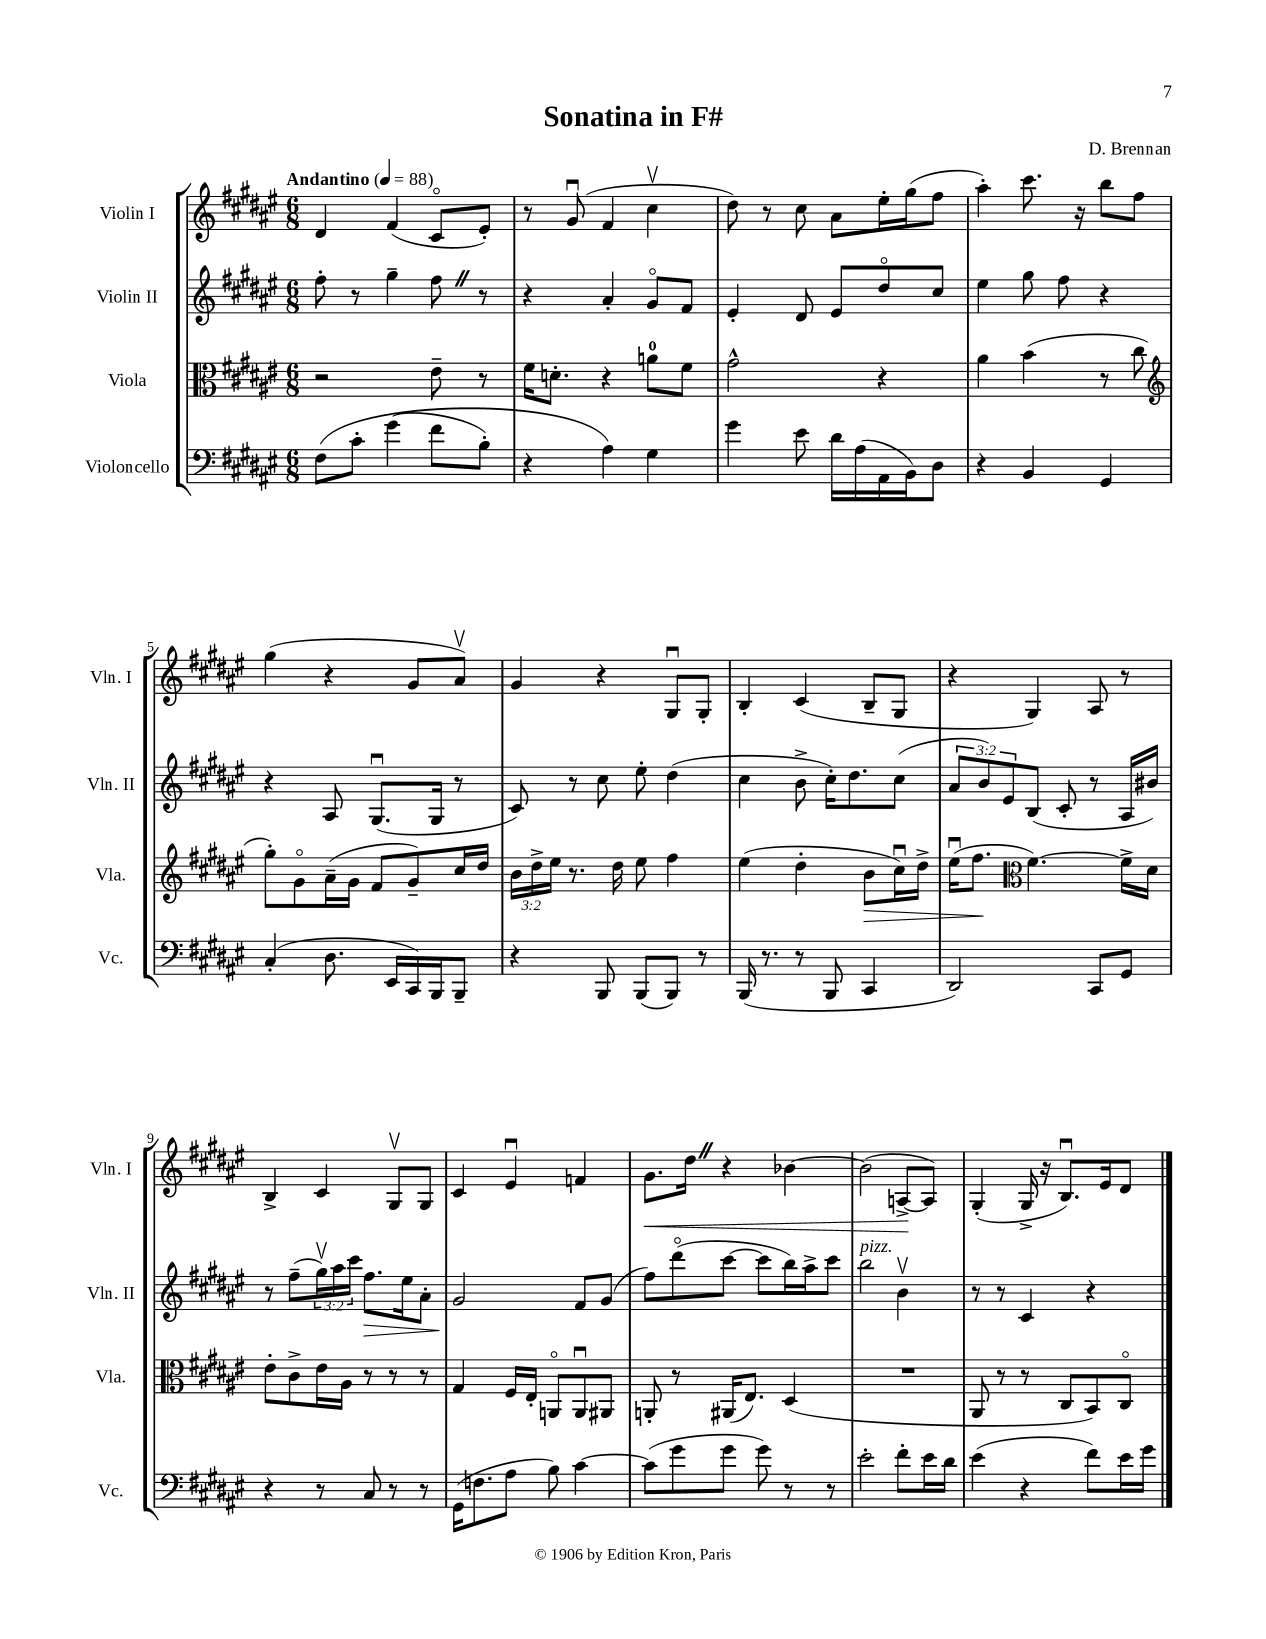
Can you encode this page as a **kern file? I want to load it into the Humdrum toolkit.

**kern	**kern	**kern	**kern
*staff4	*staff3	*staff2	*staff1
*clefF4	*clefC3	*clefG2	*clefG2
*k[f#c#g#d#a#e#]	*k[f#c#g#d#a#e#]	*k[f#c#g#d#a#e#]	*k[f#c#g#d#a#e#]
*M6/8	*M6/8	*M6/8	*M6/8
*MM88	*MM88	*MM88	*MM88
&(8F#	2r	8ff#'	4d#
8c#'	.	8r	.
(4g#	.	4gg#~	(4f#
8f#	8e#~	8ff#	8c#o
8B')	8r	8r	8e#')
=	=	=	=
4r	16f#	4r	8r
.	8.d'	.	.
.	.	.	(8g#u
4A#&)	4r	4a#'	4f#
4G#	8a	8g#o	4cc#v
.	8f#	8f#	.
=	=	=	=
4g#	2g#^^	4e#'	8dd#)
.	.	.	8r
8e#	.	8d#	8cc#
16d#	.	8e#	8a#
(16A#	.	.	.
16AA#	4r	8dd#o	16ee#'
16BB)	.	.	(16gg#
8D#	.	8cc#	8ff#
=	=	=	=
4r	4a#	4ee#	4aa#')
4BB	(4b	8gg#	8.ccc#
.	.	8ff#	.
.	.	.	16r
4GG#	8r	4r	8bb
.	8cc#	.	8ff#
=	=	=	=
*	*clefG2	*	*
(4C#'	8gg#')	4r	(4gg#
.	8g#o	.	.
8.D#	(16a#~	8A#	4r
.	16g#	.	.
.	8f#	(8.G#u	.
16EE#	.	.	.
16CC#)	8g#~)	.	8g#
16BBB	.	16G#	.
8BBB~	16cc#	8r	8a#v)
.	16dd#	.	.
=	=	=	=
4r	24b	8c#)	4g#
.	24dd#^	.	.
.	24ee#	.	.
.	8.r	8r	.
8BBB	.	8cc#	4r
.	16dd#	.	.
(8BBB	8ee#	8ee#'	.
8BBB)	4ff#	(4dd#	8G#u
8r	.	.	8G#'
=	=	=	=
(16BBB	(4ee#	4cc#	4B'
8.r	.	.	.
8r	4dd#'	8b^	(4c#
8BBB	.	16cc#')	.
.	.	8.dd#	.
4CC#	8b	.	8B~
.	16cc#u)	(8cc#	8G#
.	16dd#^	.	.
=	=	=	=
2DD#)	(16ee#u	12a#	4r
.	8.ff#	.	.
.	.	12b)	.
.	.	12e#	.
*	*clefC3	*	*
.	[4.f#)	(8B	4G#)
.	.	8c#'	.
8CC#	.	8r	8A#
8GG#	16f#^]	16A#	8r
.	16d#	16b#)	.
=	=	=	=
4r	8e#'	8r	4B^
.	8c#^	(8ff#~	.
8r	16e#	24gg#v)	4c#
.	.	24aa#	.
.	16A#	.	.
.	.	24ccc#	.
8C#	8r	8.ff#	.
8r	8r	.	8G#v
.	.	16ee#	.
8r	8r	8a#'	8G#
=	=	=	=
(16GG#	4G#	2g#	4c#
8.F	.	.	.
8A#	16F#	.	4e#u
.	16E#'	.	.
8B)	8AAo	.	.
[4c#	8AAu	8f#	4f
.	8AA#	(8g#	.
=	=	=	=
(8c#]	8AA'	8ff#)	8.g#
8g#	8r	(8ddd#o	.
.	.	.	16dd#
8g#	(16AA#	[8ccc#	4r
.	8.E#)	.	.
8g#)	.	8ccc#]	.
8r	(4D#	16bb)	[4b-
.	.	16aa#^	.
8r	.	8ccc#	.
=	=	=	=
2e#'	2.r	2bb	(2b-]
8f#'	.	4bv	[8A^
16e#	.	.	8A])
16d#	.	.	.
=	=	=	=
(4e#	8AA#	8r	(4G#'
.	8r	8r	.
4r	8r	4c#	16G#^
.	.	.	16r
.	8C#	.	8.Bu)
8f#)	8BB)	4r	.
.	.	.	16e#
16e#	8C#o	.	8d#
16g#	.	.	.
==	==	==	==
*-	*-	*-	*-
